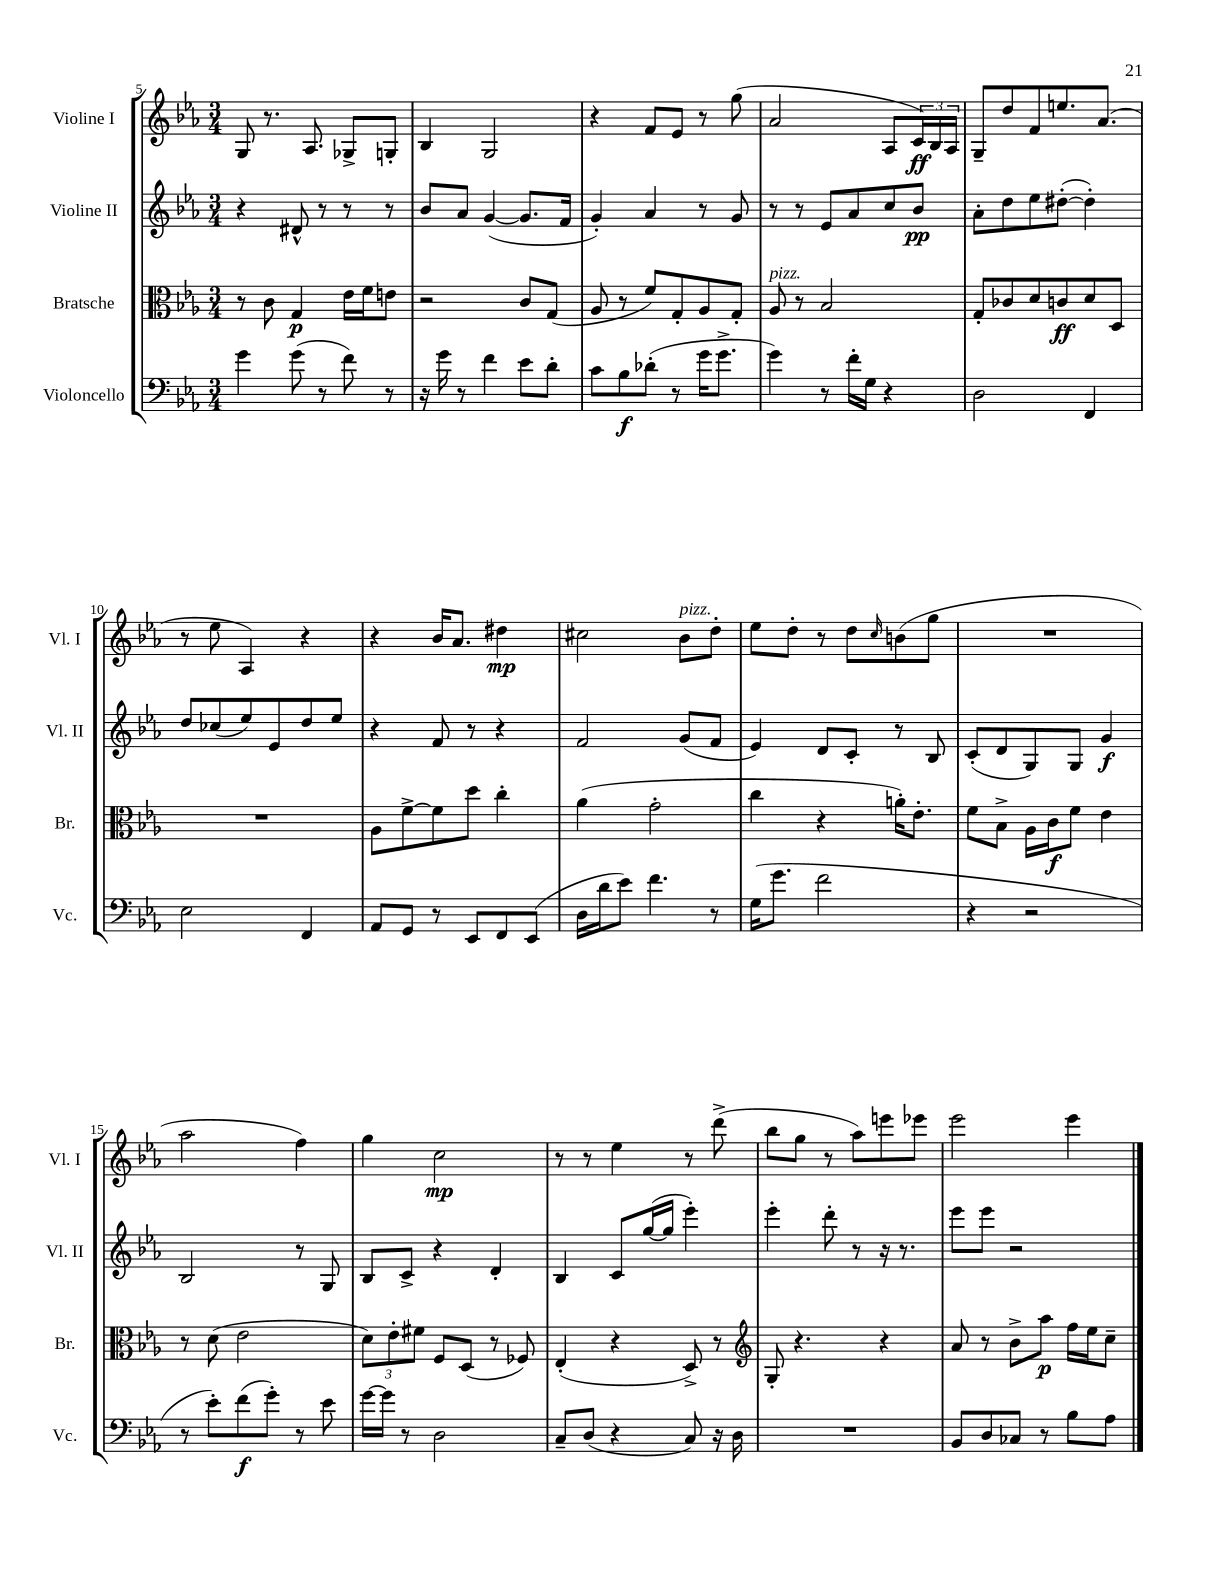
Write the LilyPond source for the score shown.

<<
\new StaffGroup <<
\new Staff = "s0" \with { instrumentName = "Violine I" shortInstrumentName = "Vl. I" } {
    \clef treble \key ees \major \numericTimeSignature \time 3/4
    g8 r8. aes8. ges8-> g8-. |
    bes4 g2 |
    r4 f'8 ees'8 r8 g''8( |
    aes'2 aes8 \tuplet 3/2 { c'16\ff) bes16 aes16 } |
    g8-- d''8 f'8 e''8. aes'8.( |
    r8 ees''8 aes4) r4 |
    r4 bes'16 aes'8. dis''4\mp |
    cis''2 bes'8^\markup { \italic "pizz." } d''8-. |
    ees''8 d''8-. r8 d''8 \grace { c''16 } b'8( g''8 |
    R2. |
    aes''2 f''4) |
    g''4 c''2\mp |
    r8 r8 ees''4 r8 d'''8->( |
    bes''8 g''8 r8 aes''8) e'''8 ees'''8 |
    ees'''2 ees'''4 \bar "|." |
}
\new Staff = "s1" \with { instrumentName = "Violine II" shortInstrumentName = "Vl. II" } {
    \clef treble \key ees \major \numericTimeSignature \time 3/4
    r4 dis'8-^ r8 r8 r8 |
    bes'8 aes'8 g'4~( g'8. f'16 |
    g'4-.) aes'4 r8 g'8 |
    r8 r8 ees'8 aes'8 c''8 bes'8\pp |
    aes'8-. d''8 ees''8 dis''8~-.( dis''4-.) |
    d''8 ces''8( ees''8) ees'8 d''8 ees''8 |
    r4 f'8 r8 r4 |
    f'2 g'8( f'8 |
    ees'4) d'8 c'8-. r8 bes8 |
    c'8-.( d'8 g8) g8 g'4\f |
    bes2 r8 g8 |
    bes8 c'8-> r4 d'4-. |
    bes4 c'8 g''16~( g''16 ees'''4-.) |
    ees'''4-. d'''8-. r8 r16 r8. |
    ees'''8 ees'''8 r2 \bar "|." |
}
\new Staff = "s2" \with { instrumentName = "Bratsche" shortInstrumentName = "Br." } {
    \clef alto \key ees \major \numericTimeSignature \time 3/4
    r8 c'8 g4\p ees'16 f'16 e'8 |
    r2 c'8 g8( |
    aes8 r8 f'8) g8-. aes8 g8-. |
    aes8^\markup { \italic "pizz." } r8 bes2 |
    g8-. ces'8 d'8 c'8\ff d'8 d8 |
    R2. |
    aes8 f'8~-> f'8 d''8 c''4-. |
    aes'4( g'2-. |
    c''4 r4 a'16-.) ees'8.-. |
    f'8 bes8-> aes16 c'16\f f'8 ees'4 |
    r8 d'8( ees'2 |
    \tuplet 3/2 { d'8) ees'8-. fis'8 } f8 d8( r8 fes8) |
    ees4-.( r4 d8->) r8 |
    \clef treble g8-. r4. r4 |
    aes'8 r8 bes'8-> aes''8\p f''16 ees''16 c''8-- \bar "|." |
}
\new Staff = "s3" \with { instrumentName = "Violoncello" shortInstrumentName = "Vc." } {
    \clef bass \key ees \major \numericTimeSignature \time 3/4
    g'4 g'8( r8 f'8) r8 |
    r16 g'16 r8 f'4 ees'8 d'8-. |
    c'8 bes8\f des'8-.( r8 g'16 g'8.-> |
    g'4) r8 f'16-. g16 r4 |
    d2 f,4 |
    ees2 f,4 |
    aes,8 g,8 r8 ees,8 f,8 ees,8( |
    d16 d'16 ees'8) f'4. r8 |
    g16( g'8. f'2 |
    r4 r2 |
    r8 ees'8-.) f'8\f( g'8-.) r8 ees'8 |
    g'16~ g'16 r8 d2 |
    c8-- d8( r4 c8) r16 d16 |
    R2. |
    bes,8 d8 ces8 r8 bes8 aes8 \bar "|." |
}
>>
>>
\layout { \context { \Score currentBarNumber = #5 } }
